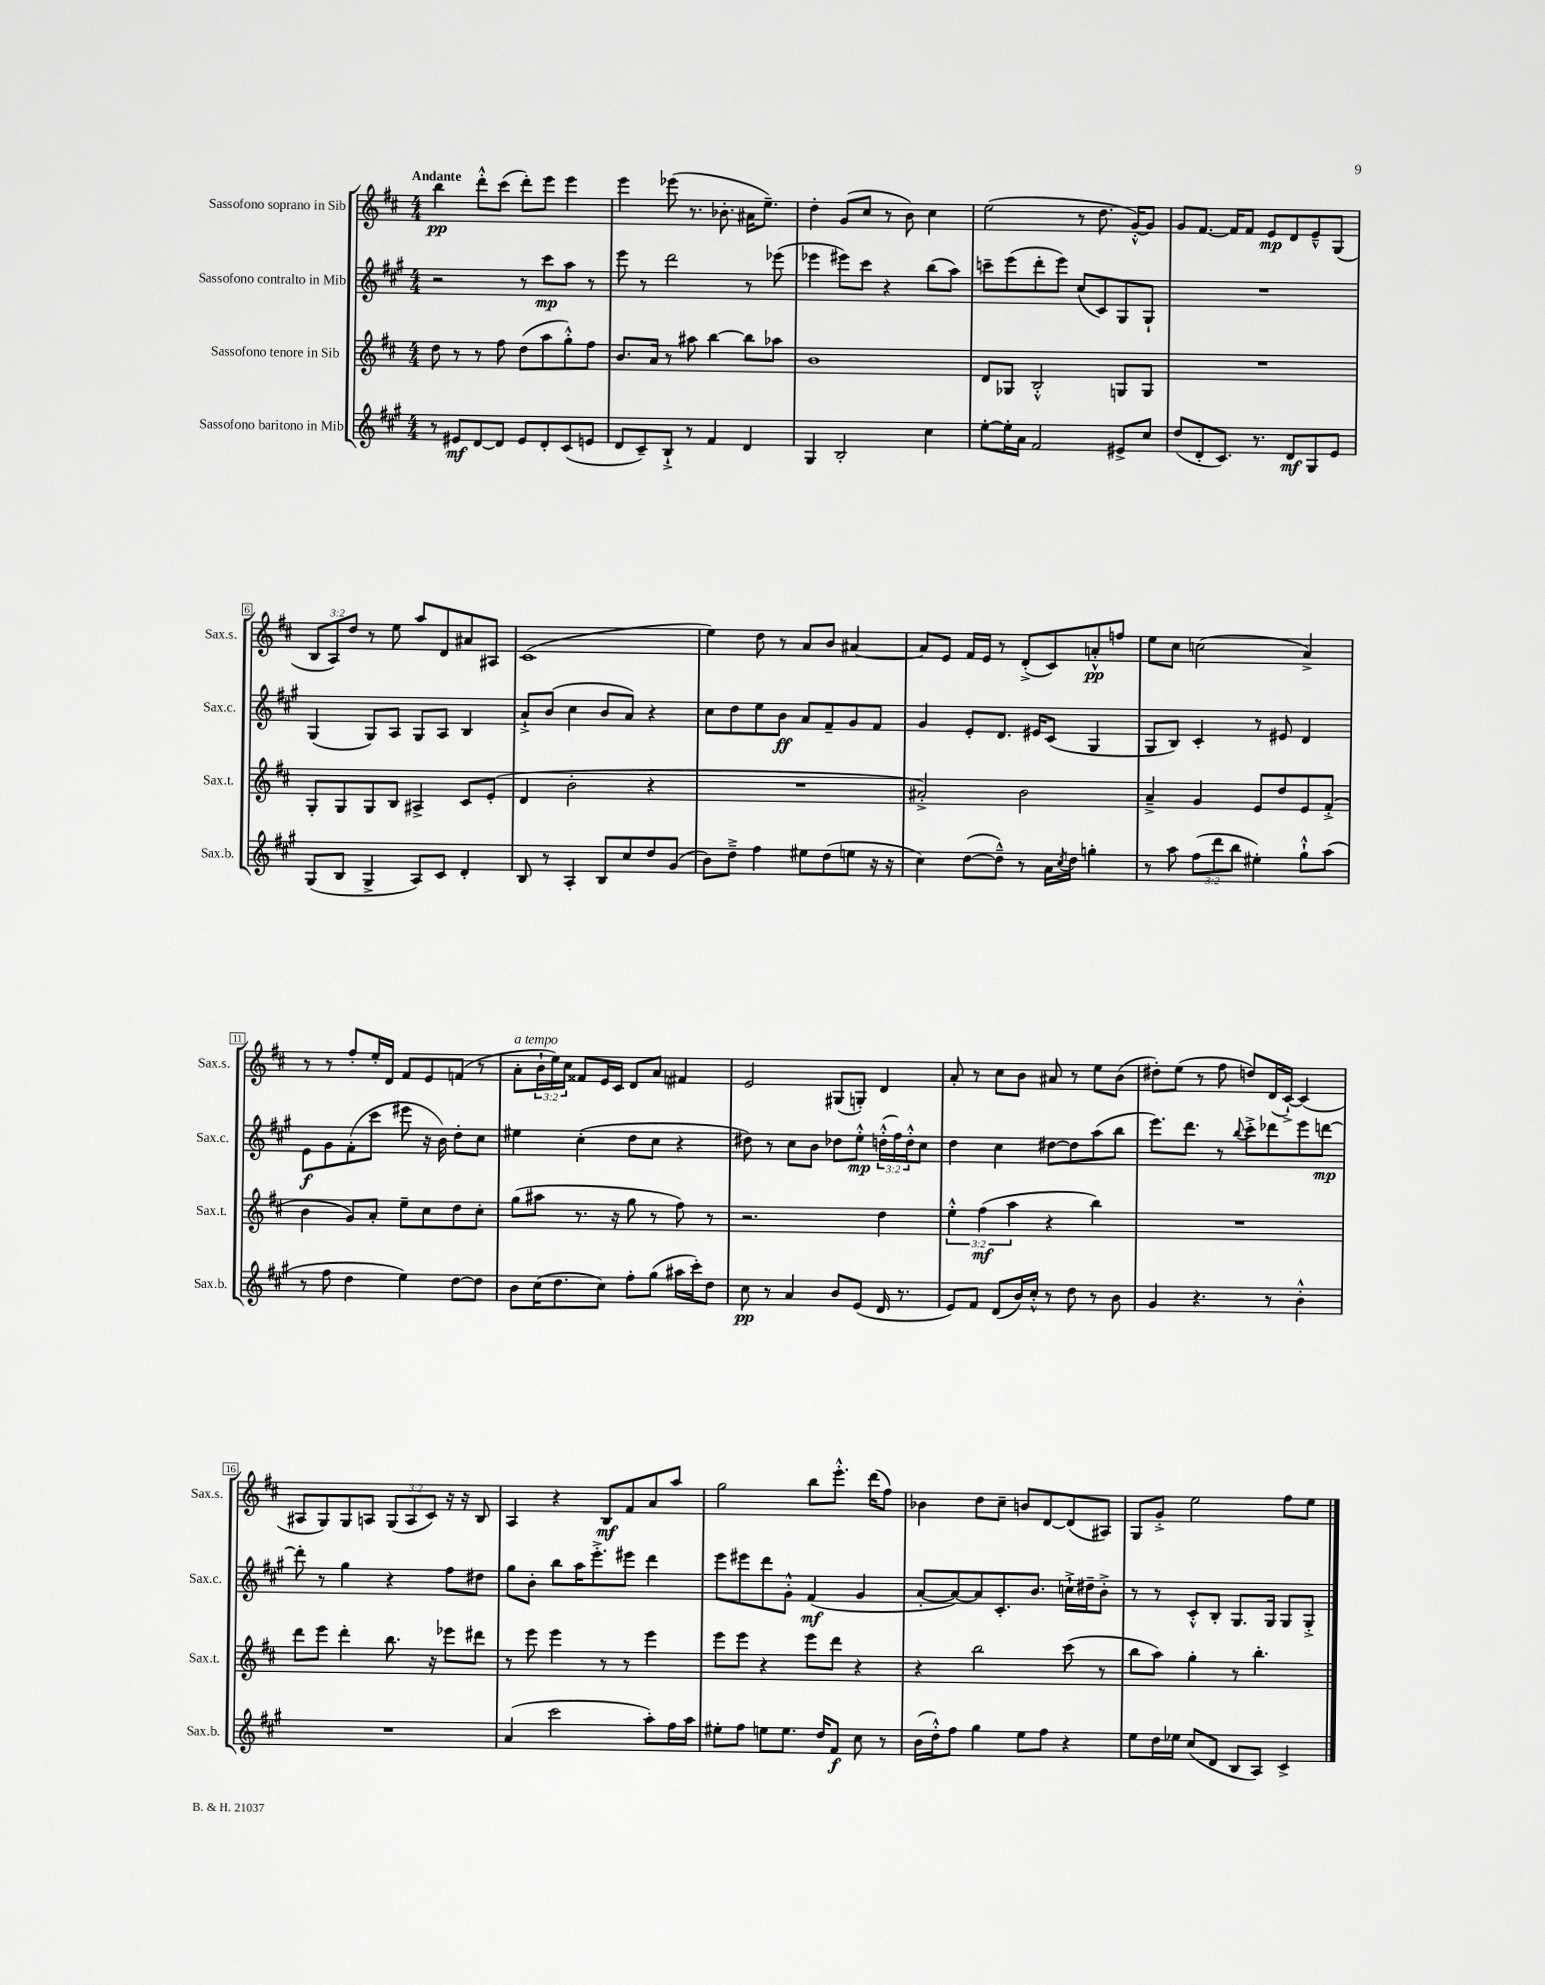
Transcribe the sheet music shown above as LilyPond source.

<<
\new StaffGroup <<
\new Staff = "s0" \with { instrumentName = "Sassofono soprano in Sib" shortInstrumentName = "Sax.s." } {
    \clef treble \key d \major \numericTimeSignature \time 4/4 \override Staff.TupletNumber.text = #tuplet-number::calc-fraction-text \tempo "Andante"
    b''4\pp d'''8-.-^ cis'''8( d'''8-.) e'''8 e'''4 |
    e'''4 ees'''8( r8. bes'8.-. ais'16 e''8.--) |
    d''4-. g'8( cis''8 r8 b'8) cis''4 |
    e''2( r8 d''8. g'16~-.-^) g'8 |
    g'8 fis'8.~ fis'16 fis'8 e'8\mp d'8 e'8---^ g8( |
    \tuplet 3/2 { b8 a8) d''8 } r8 e''8 a''8 d'8 ais'8 ais8 |
    cis'1( |
    e''4) d''8 r8 a'8 b'8 ais'4~ |
    ais'8 e'8 fis'16 e'16 r8 d'8-.->( cis'8) a'8-.-^\pp f''8 |
    e''8 cis''8 c''2( a'4->) |
    r8 r8 fis''8-. e''16-. d'16 fis'8 e'8 f'8( r8 |
    a'8-.^\markup { \italic "a tempo" } \tuplet 3/2 { b'16-! e''16) cis''16 } fisis'8 e'16 cis'16 d'8 a'8 fis'4 |
    e'2 gis8( g8-.) d'4 |
    a'8-. r8 cis''8 b'8 ais'8 r8 e''8 b'8( |
    dis''8-.) e''8( r8 fis''8 d''8) d'16( cis'16~-!->) cis'4( |
    ais8 g8) g8 a8 \tuplet 3/2 { g8( a8 cis'8) } r16 r16 b8 |
    a4 r4 b8\mf fis'8 a'8 a''8 |
    g''2 b''8 e'''8.-.-^ d'''16( fis''8) |
    bes'4 d''8 cis''8-- b'8 d'8~ d'8( ais8) |
    g8 g'8-.-> e''2 fis''8 e''8 \bar "|." |
}
\new Staff = "s1" \with { instrumentName = "Sassofono contralto in Mib" shortInstrumentName = "Sax.c." } {
    \clef treble \key a \major \numericTimeSignature \time 4/4 \override Staff.TupletNumber.text = #tuplet-number::calc-fraction-text
    r2 r8 cis'''8\mp a''8 r8 |
    e'''8 r8 d'''2 r8 ees'''8( |
    ees'''4 eis'''8) cis'''8 r4 b''8( a''8) |
    c'''8-- e'''8( d'''8-. e'''8) cis''8( cis'8) gis8 gis8-! |
    R1 |
    gis4( gis8) a8 gis8 a8 b4 |
    a'8-!-> b'8( cis''4 b'8 a'8) r4 |
    cis''8 d''8 e''8 b'8\ff a'8 fis'8-- gis'8 fis'8 |
    gis'4 e'8-. d'8. eis'16 cis'8( gis4 |
    gis8 b8) cis'4-. r8 eis'8 d'4 |
    e'8\f gis'8 fis'8-.( cis'''8 eis'''8 r16 b'16) d''8-. cis''8 |
    eis''4 cis''4-.( d''8 cis''8 r4 |
    dis''8) r8 cis''8 b'8 des''8 e''8-.-^\mp \tuplet 3/2 { d''16-.-^( fis''16) d''16-.-^ } cis''8 |
    d''4 cis''4 dis''8~ dis''8 a''8( b''8 |
    e'''8.) d'''8. r8 \appoggiatura { b''8 } cis'''8-.-> des'''8 e'''8 d'''8~\mp |
    d'''8-. r8 gis''4 r4 fis''8 dis''8 |
    gis''8 b'8-. b''8 a''16 e'''8.-.-> eis'''8 d'''4 |
    e'''8 eis'''8 d'''8 gis'8-.-^ fis'4\mf( gis'4 |
    a'8~-. a'8~) a'8 cis'8.-. b'8. c''16-!-> dis''16-- b'8-.-> |
    r8 r8 cis'8-.-^ b8-. gis8. gis16 gis8 gis8-.-> \bar "|." |
}
\new Staff = "s2" \with { instrumentName = "Sassofono tenore in Sib" shortInstrumentName = "Sax.t." } {
    \clef treble \key d \major \numericTimeSignature \time 4/4 \override Staff.TupletNumber.text = #tuplet-number::calc-fraction-text
    d''8 r8 r8 fis''8 d''8( a''8 g''8-.-^) fis''8 |
    b'8. a'16 r8 ais''8 b''4~ b''8 aes''8 |
    b'1 |
    d'8 ges8 b2-.-^ g8 g8 |
    R1 |
    g8-. g8 g8 b8 ais4-> cis'8 e'8-.( |
    d'4 b'2-. r4 |
    R1 |
    ais'2-.->) b'2 |
    a'4---> g'4 e'8 d''8 e'8 fis'8-.->( |
    b'4 g'8) a'8-. e''8-- cis''8 d''8 cis''8-. |
    g''8( ais''8 r8. r16 g''8 r8 fis''8) r8 |
    r2. d''4 |
    \tuplet 3/2 { e''4-.-^ fis''4\mf( a''4 } r4 b''4) |
    R1 |
    d'''8 e'''8 d'''4-. b''8. r16 ees'''8 dis'''8 |
    r8 e'''8 e'''4 r8 r8 e'''4 |
    e'''8 e'''8 r4 e'''8 d'''8 r4 |
    r4 b''2 cis'''8( r8 |
    b''8 a''8) g''4-. r8 b''4.-. \bar "|." |
}
\new Staff = "s3" \with { instrumentName = "Sassofono baritono in Mib" shortInstrumentName = "Sax.b." } {
    \clef treble \key a \major \numericTimeSignature \time 4/4 \override Staff.TupletNumber.text = #tuplet-number::calc-fraction-text
    r8 eis'8\mf d'8~ d'8 eis'8 d'8-. cis'8( e'8 |
    d'8 cis'8--) b8-!-> r8 fis'4 d'4 |
    gis4 b2-. cis''4 |
    e''8~-. e''16-. a'16 fis'2 eis'8-> cis''8 |
    d''8( d'8-. cis'8.) r8. d'8\mf gis8 e'8 |
    gis8( b8 gis4-> a8) cis'8 d'4-. |
    b8 r8 a4-. b8 cis''8 d''8 gis'8( |
    b'8) d''8---> fis''4 eis''8 d''8( e''8 r16 r16 |
    cis''4) d''8~( d''8---^) r8 a'16 \acciaccatura { cis''8 } d''16 g''4-. |
    r8 a''8 \tuplet 3/2 { fis''8( d'''8 b''8 } eis''4-.) gis''8-!-^ a''8( |
    r8 fis''8 d''4 e''4) d''8~ d''8 |
    b'8 cis''16( d''8. cis''8) fis''8-. gis''8( ais''16 cis'''16-.) d''8 |
    cis''8\pp r8 a'4 b'8 e'8( d'16 r8. |
    e'8) fis'8 d'8( b'16) cis''16-.-^ r8 d''8 r8 b'8 |
    gis'4 r4. r8 b'4-.-^ |
    R1 |
    a'4( cis'''2 a''8-.) fis''16 a''16 |
    eis''8-. fis''8 e''8 e''8. d''16 fis'8\f cis''8 r8 |
    b'16( d''16-.-^) fis''8 gis''4 e''8 fis''8 r4 |
    e''8 d''16 ees''16 cis''8( d'8 b8 a8) cis'4-> \bar "|." |
}
>>
>>
\layout { \context { \Score \override BarNumber.stencil = #(make-stencil-boxer 0.1 0.3 ly:text-interface::print) } }
